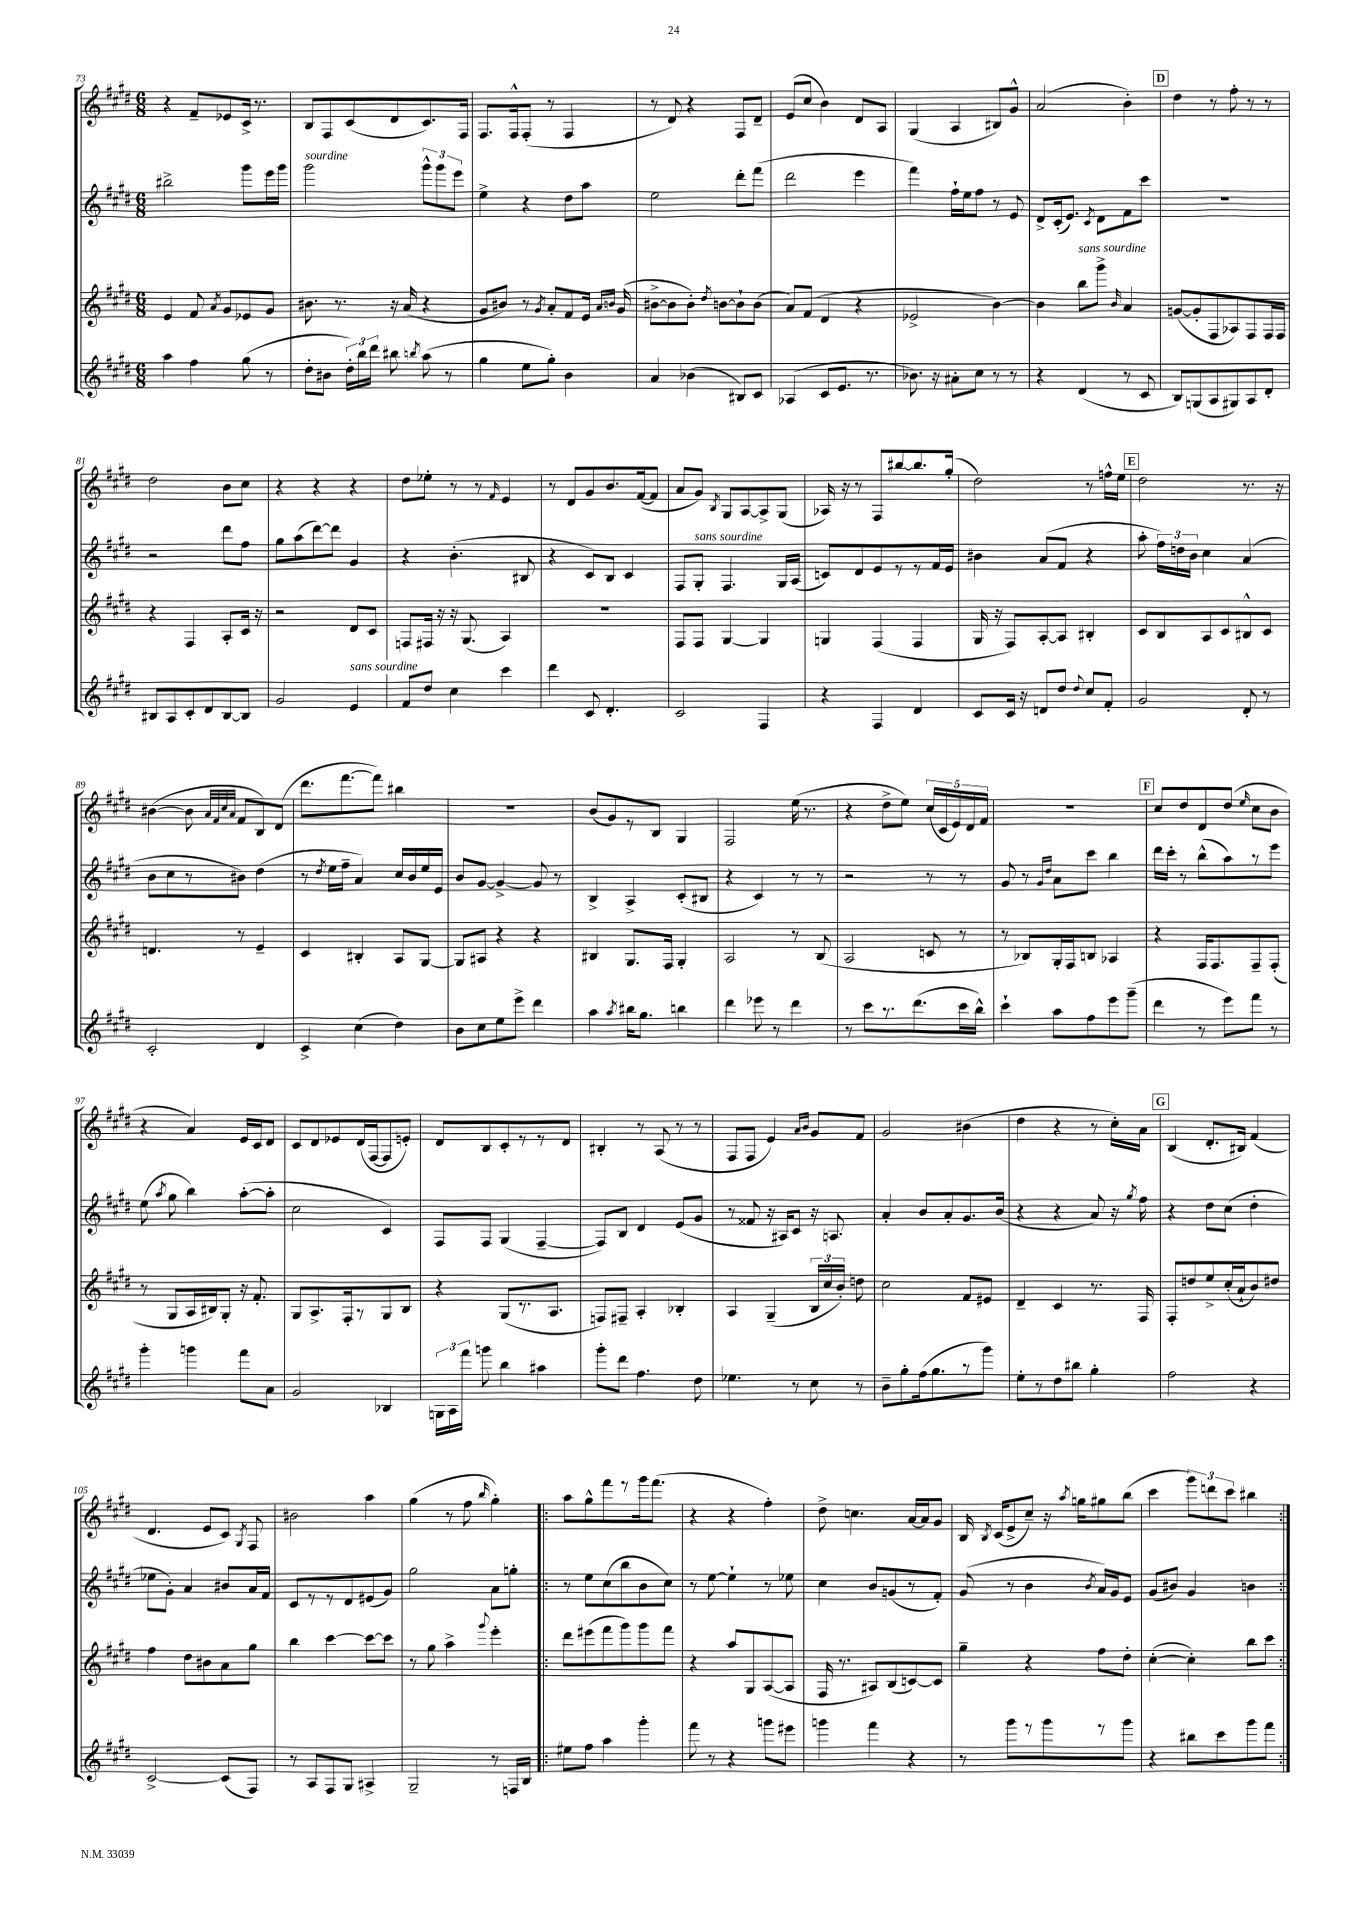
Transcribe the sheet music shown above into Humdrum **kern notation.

**kern	**kern	**kern	**kern
*staff4	*staff3	*staff2	*staff1
*clefG2	*clefG2	*clefG2	*clefG2
*k[f#c#g#d#]	*k[f#c#g#d#]	*k[f#c#g#d#]	*k[f#c#g#d#]
*M6/8	*M6/8	*M6/8	*M6/8
4aa	4e	2bb#^	4r
4ff#	8f#	.	8f#~
.	8qa	.	.
.	8g#	.	8e-
(8gg#	8e-	8ggg#	16c#^
.	.	.	8.r
8r	8g#	16eee	.
.	.	16ggg#	.
=	=	=	=
8dd#'	8.b#	2ggg#	8B
8b#	.	.	8F#
.	8.r	.	.
24dd#')	.	.	(8c#
24bb	.	.	.
24ddd#	.	.	.
8bb#	16r	.	8d#
.	(16a	.	.
8qbb	.	.	.
(8aa	4r	12ggg#^^	8.c#)
.	.	12ggg#	.
8r	.	.	.
.	.	12eee	.
.	.	.	16F#
=	=	=	=
4gg#	8g#	4ee^	8.F#
.	8b#)	.	.
.	.	.	16F#^^
8ee	8r	4r	(8F#'
.	8qg#	.	.
8gg#')	8a'	.	8r
4b	8f#	8dd#	4F#
.	16e	8aa	.
.	16qqa	.	.
.	16qqb	.	.
.	(16g#	.	.
=	=	=	=
4a	[8b#^	2ee	8r
.	8b#]	.	8d#)
(4b-	8b#')	.	4r
.	8qdd#	.	.
.	[8b	.	.
8B#)	8b`]	8ddd#'	8F#
8c#	(8b	(8fff#	8d#~
=	=	=	=
(4A-	8a)	2ddd#	(8e
.	(8f#	.	8cc#
8c#	4d#	.	4b)
8.e	.	.	.
.	4r	4eee	8d#
8.r	.	.	.
.	.	.	8A
=	=	=	=
8.b-)	2e-^	4fff#)	(4G#
16r	.	.	.
8a#'	.	16ff#`	4A
.	.	16ee	.
8cc#	.	8ff#	.
8r	[4b)	8r	8B#)
8r	.	8e	8g#^^
=	=	=	=
4r	4b]	8d#^	(2a
.	.	(16c#'	.
.	.	8.e)	.
(4d#	8bb	.	.
.	.	8qc#	.
.	8ggg#^	8d#	.
.	16qqb	.	.
8r	4a	8f#	4b')
8c#	.	8ccc#	.
=	=	=	=
8B)	([8g	2.r	4dd#
(8G	8g']	.	.
8A	8F#	.	8r
8G#)	8A-)	.	8ff#'
8A	8F#	.	8r
8d#'	16F#	.	8r
.	16F#	.	.
=	=	=	=
8B#	4r	2r	2dd#
8A	.	.	.
8c#'	4F#	.	.
8d#	.	.	.
[8B#	8A'	8ddd#	8b
8B#]	16c#	8ff#	8cc#
.	16r	.	.
=	=	=	=
2g#	2r	8gg#	4r
.	.	(8aa	.
.	.	[8ddd#)	4r
.	.	8ddd#]	.
4e	8d#	4g#	4r
.	8c#	.	.
=	=	=	=
8f#	8F	4r	8dd#
8dd#	16F#	.	8ee-'
.	16r	.	.
4cc#	16r	(4.b'	8r
.	(8.G#	.	.
.	.	.	8r
.	.	.	16qqf#
4ccc#	4A)	.	4e
.	.	8B#	.
=	=	=	=
4ddd#	2.r	4r	8r
.	.	.	8d#
8c#	.	8c#)	8g#
4.d#'	.	8B	8.b
.	.	4c#	.
.	.	.	([16f#
.	.	.	8f#]
=	=	=	=
2c#	8F#	8F#	8a
.	8F#	8G#'	8g#)
.	.	.	8qB
.	[4G#	4.F#	8G#
.	.	.	[8A
4F#	4G#]	.	8A^]
.	.	16G#	(8G#
.	.	(16A	.
=	=	=	=
4r	4G	8c)	16A-)
.	.	.	16r
.	.	8d#	8r
4F#	(4F#	8e	8F#
.	.	8r	[8bb#
4d#	4F#	8r	8.bb#]
.	.	16f#	.
.	.	16e	(16gg#'
=	=	=	=
8c#	16G#	4b#	2dd#)
.	16r	.	.
16c#	8F#)	.	.
16r	.	.	.
8d	[8A'	(8a	.
8dd#	8A]	8f#	.
8qqdd#	.	.	.
8cc#	4B#'	4r	8r
8f#'	.	.	16ff^^
.	.	.	16ee
=	=	=	=
2g#	8c#	8aa'	2dd#
.	8B	24ff#)	.
.	.	24dd	.
.	.	24b	.
.	8A	4cc#	.
.	8c#	.	.
8d#'	8B#^^	(4a	8.r
8r	8c#	.	.
.	.	.	16r
=	=	=	=
2c#'	4.d	8b	([4b#
.	.	8cc#	.
.	.	8r	8b#]
.	.	.	32qqa
.	.	.	32qqf#
.	.	.	32qqcc#
.	.	.	32qqa
.	8r	8b#)	8f#
4d#	4e~	(4dd#	8B)
.	.	.	(8d#
=	=	=	=
4c#^	4c#	8r	8.ddd#
.	.	8qdd#	.
.	.	16ee	.
.	.	16ff#~	[8.fff#
(4cc#	4B#'	4a)	.
.	.	.	8fff#])
4dd#)	8A	16cc#	4bb#
.	.	16b	.
.	[8G#	16ee	.
.	.	16e	.
=	=	=	=
8b	8G#]	8b	2.r
8cc#	8A#	[8g#	.
8ee	4r	4g#^_	.
8eee^	.	.	.
4ddd#	4r	8g#]	.
.	.	8r	.
=	=	=	=
4aa	4B#	4B^	(8b
.	.	.	8g#)
8qaa	.	.	.
16bb#	8.G#	4A^	8r
8.gg#	.	.	.
.	.	.	8B
.	16F#	.	.
4bb	4G#'	(8c#'	4G#
.	.	8B#	.
=	=	=	=
4ddd#	2A	4r	2F#
8eee-	.	4c#)	.
8r	.	.	.
4ddd#	8r	8r	(16ee
.	.	.	8.r
.	(8B	8r	.
=	=	=	=
8r	2A	2r	4r
8ccc#	.	.	.
8.r	.	.	8dd#^
.	.	.	8ee)
(8.ddd#	.	.	.
.	8c	8r	(20cc#
.	.	.	20c#
.	.	.	20e)
16ccc#	8r	8r	.
.	.	.	20d#
16bb^^)	.	.	.
.	.	.	20f#
=	=	=	=
4ccc#`	8r	8g#	2.r
.	8B-)	8r	.
.	.	16qqg#	.
.	.	16qqdd#	.
8aa	16G#'	8a	.
.	16F#	.	.
8ff#	8B	8ccc#	.
8eee	4A-	4bb	.
(8ggg#~	.	.	.
=	=	=	=
4ddd#	4r	16ddd#	8cc#
.	.	16ccc#'	.
.	.	8r	8dd#
8r	16F#	(8bb^^	8d#
.	8.F#	.	.
8eee)	.	8aa)	(8dd#
.	.	.	16qqee
8fff#	8F#~	8r	8cc#
8r	(8F#'	8eee	8b
=	=	=	=
4ggg#'	8r	(8ee	4r
.	.	8qaa	.
.	8G#	8gg#	.
4ggg	16A	4bb)	4a)
.	16B#)	.	.
.	8G#'	.	.
8fff#	16r	([8aa'	16e
.	8.f#'	.	16c#
8a	.	8aa']	8d#
=	=	=	=
2g#	8G#	2cc#	8c#
.	8.A^	.	8d#
.	.	.	8e-
.	16F#'	.	.
.	8r	.	(16d#
.	.	.	[16F#
4B-	8G#	4c#)	8F#]
.	8B	.	8e')
=	=	=	=
24G	4r	8F#	8d#
24A	.	.	.
24fff#	.	.	.
8ggg	.	8F#	8B
4bb	(8G#	(4G#	8c#'
.	8.r	.	8r
4aa#	.	[4F#~	8r
.	8.A	.	.
.	.	.	8d#
=	=	=	=
8ggg#'	8F)	8F#])	4B#'
8ddd#	8F#~	8B	.
4.ff#	4A'	4d#	8r
.	.	.	(8A
.	4B-'	(8e	8r
8dd#	.	8g#	8r
=	=	=	=
4.ee-	4A	8r	8F#
.	.	8f##	8F#
.	(4G#~	16r	4e)
.	.	16A#)	.
8r	.	8c#	.
.	.	.	16qqa
.	.	.	16qqb
8cc#	24B	16r	8g#
.	24cc#	.	.
.	.	8.A	.
.	24b')	.	.
8r	8dd	.	8f#
=	=	=	=
8b~	2cc#	4a'	2g#
8gg#'	.	.	.
(16ff#	.	8b	.
8.gg#	.	.	.
.	.	8a'	.
8r	8f#	8.g#	(4b#
8ggg#)	8e#	.	.
.	.	(16b	.
=	=	=	=
8ee'	4d#~	4r	4dd#
8r	.	.	.
8dd#	4c#	4r	4r
8bb#	.	.	.
4gg#'	8.r	8a)	8r
.	.	16r	16cc#')
.	.	8qgg#	.
.	16F#	16ff#	16a
=	=	=	=
2ff#	8F#'	4r	(4B
.	8dd	.	.
.	8ee^	8dd#	8.d#'
.	(16cc#'	(8cc#	.
.	16a`	.	16B#)
4r	8b)	4dd#'	(4f#
.	8dd#	.	.
=	=	=	=
[2c#^	4ff#	8ee-	4.d#
.	.	8g#')	.
.	8dd#	4a	.
.	8b#	.	8e
(8c#]	8a	8b#	8c#)
.	.	.	8qG#
8F#)	8gg#	16a	8F#
.	.	16f#	.
=	=	=	=
8r	4bb	8c#	2b#
8A	.	8r	.
8F#	[4ccc#	8r	.
8G#	.	8d#	.
4A#^	8ccc#_	(8e#	4aa
.	8ccc#]	8g#)	.
=	=	=	=
2G#~	8r	2gg#	(4gg#
.	8gg#	.	.
.	4aa^	.	8r
.	.	.	8ff#
.	8qqggg#	.	16qqbb
8r	4eee'	8a	4gg#')
16F	.	8gg'	.
16B	.	.	.
=!|:	=!|:	=!|:	=!|:
8ee#	8ddd#	8r	8aa
8ff#	(8eee#	8ee	8gg#^^
4aa	8fff#	(8cc#	8fff#
.	8ggg#)	8bb	8r
4ggg#'	8ggg#	8b	16ggg#
.	.	.	(8.fff#
.	8fff#	8cc#)	.
=	=	=	=
8fff#	4r	8r	4r
8r	.	[8ee	.
4r	8aa	4ee`]	4r
.	8G#	.	.
8ggg	([8A	8r	4ff#')
8eee#	8A]	8ee-	.
=	=	=	=
4ggg	16F#	4cc#	8dd#^
.	8.r	.	.
.	.	.	4.cc
4fff#	8A#)	8b	.
.	(8B	(8g	.
4r	[8c)	8r	[16a
.	.	.	16a]
.	8c]	8f#')	8g#
=	=	=	=
8r	4gg#~	(8g#	16B
.	.	.	8qB
.	.	.	(16c#
8ggg#	.	8r	8e^
8r	4r	4b	8cc#~)
8ggg#	.	.	16r
.	.	.	8qaa
.	.	.	16gg
.	.	8qb	.
8r	8ff#	16a)	8gg#
.	.	16g#	.
8ggg#	8dd#'	8e	(8bb
=	=	=	=
4r	([4cc#'	(8g#	4ccc#
.	.	8b#)	.
8bb#	4cc#'])	4g#	12ggg#)
.	.	.	12ddd
8ccc#	.	.	.
.	.	.	12ccc#
8ggg#	8bb	4b	4bb#
8fff#	8ccc#	.	.
==:|!	==:|!	==:|!	==:|!
*-	*-	*-	*-
